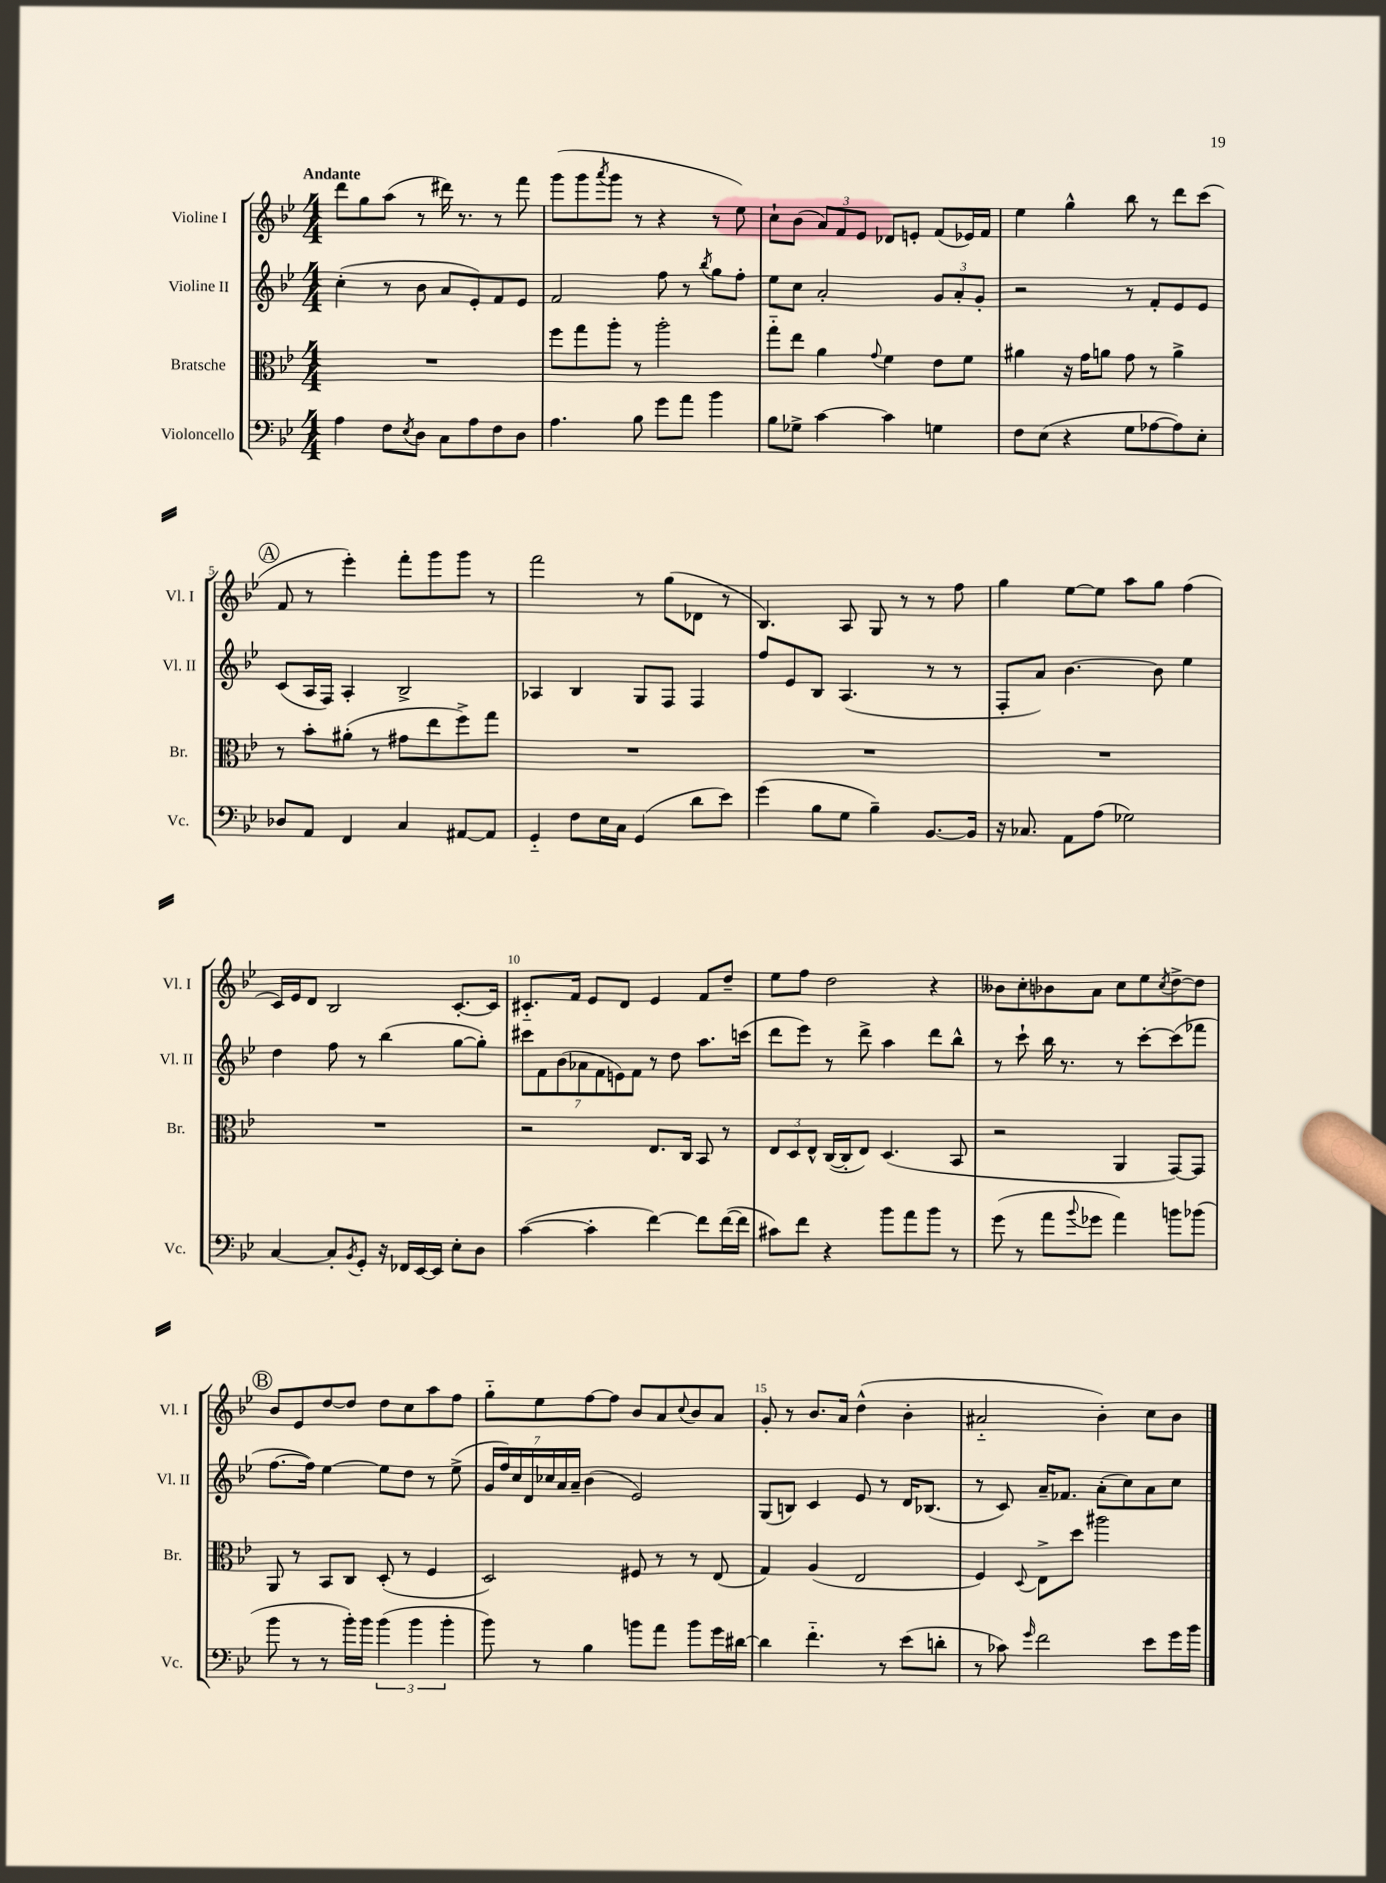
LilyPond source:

<<
\new StaffGroup <<
\new Staff = "s0" \with { instrumentName = "Violine I" shortInstrumentName = "Vl. I" } {
    \clef treble \key bes \major \numericTimeSignature \time 4/4 \tempo "Andante"
    d'''8 g''8 a''8( r8 dis'''16) r8. r8 f'''8 |
    g'''8( g'''8 \acciaccatura { a'''8 } g'''8 r8 r4 r8 ees''8) |
    c''8-! bes'8( \tuplet 3/2 { a'8) f'8 ees'8 } des'8 e'8-. f'8( ees'16) f'16 |
    ees''4 g''4-^ bes''8 r8 d'''8 c'''8( |
    \mark \markup { \circle "A" } f'8 r8 ees'''4-.) f'''8-. g'''8 g'''8 r8 |
    f'''2 r8 g''8( des'8 r8 |
    bes4.) a8 g8 r8 r8 f''8 |
    g''4 ees''8~ ees''8 a''8 g''8 f''4( |
    c'16) ees'16 d'8 bes2 c'8.~-. c'16 |
    cis'8.-_ f'16 ees'8 d'8 ees'4 f'8 d''8-- |
    ees''8 f''8 d''2 r4 |
    beses'8 c''8-. bes'8 a'8 c''8 ees''8 \acciaccatura { c''8 } d''8~-> d''8 |
    \mark \markup { \circle "B" } bes'8 ees'8 d''8~ d''8 d''8 c''8 a''8 f''8 |
    g''8-_ ees''8 f''8~ f''8 bes'8 a'8 \appoggiatura { c''8 } bes'8 a'8 |
    g'8-. r8 bes'8. a'16 d''4-^( bes'4-. |
    ais'2-_ bes'4-.) c''8 bes'8 \bar "|." |
}
\new Staff = "s1" \with { instrumentName = "Violine II" shortInstrumentName = "Vl. II" } {
    \clef treble \key bes \major \numericTimeSignature \time 4/4
    c''4-.( r8 bes'8 a'8 ees'8-.) f'8 ees'8 |
    f'2 f''8 r8 \acciaccatura { bes''8 } g''8 f''8-. |
    ees''8 c''8 a'2-. \tuplet 3/2 { g'8 a'8-. g'8-. } |
    r2 r8 f'8-. ees'8 ees'8 |
    \mark \markup { \circle "A" } c'8( a16 f16) a4-. bes2-> |
    aes4 bes4 g8 f8 f4 |
    f''8 ees'8 bes8 a4.( r8 r8 |
    f8-. a'8) bes'4.~ bes'8 ees''4 |
    d''4 f''8 r8 bes''4( g''8~ g''8-.) |
    \tuplet 7/4 { cis'''8 f'8 bes'8( aes'8 f'8 e'8) f'8 } r8 d''8 a''8. c'''16( |
    d'''8 ees'''8) r8 d'''8-> a''4 d'''8 bes''8-^ |
    r8 c'''8-! bes''16 r8. r8 c'''8~-. c'''8( fes'''8 |
    \mark \markup { \circle "B" } f''8.~ f''16) ees''4~ ees''8 d''8 r8 ees''8->( |
    \tuplet 7/4 { g'16 f''16) c''16 d'16 ces''16 a'16 a'16-- } bes'4( ees'2) |
    g8( b8) c'4 ees'8 r8 d'16 bes8.( |
    r8 c'8) a'16-- fes'8. a'8-.( c''8) a'8 c''8 \bar "|." |
}
\new Staff = "s2" \with { instrumentName = "Bratsche" shortInstrumentName = "Br." } {
    \clef alto \key bes \major \numericTimeSignature \time 4/4
    R1 |
    f''8 g''8 a''8-. r8 a''2-. |
    g''8-_ ees''8 a'4 \appoggiatura { g'8 } f'4 ees'8 f'8 |
    ais'4 r16 g'16 a'8 g'8 r8 a'4-> |
    \mark \markup { \circle "A" } r8 bes'8-. ais'8-.( r8 gis'8 ees''8 f''8->) g''8 |
    R1 |
    R1 |
    R1 |
    R1 |
    r2 ees8. c16 bes,8 r8 |
    \tuplet 3/2 { ees8 d8 ees8-^ } c16~( c16-. ees8) d4.( bes,8 |
    r2 a,4 g,8~) g,8 |
    \mark \markup { \circle "B" } a,8 r8 bes,8 c8 d8-.( r8 f4 |
    d2) fis8 r8 r8 ees8( |
    g4) a4( ees2 |
    f4) \appoggiatura { d8 } ees8-> d''8 ais''2 \bar "|." |
}
\new Staff = "s3" \with { instrumentName = "Violoncello" shortInstrumentName = "Vc." } {
    \clef bass \key bes \major \numericTimeSignature \time 4/4
    a4 f8 \acciaccatura { ees8 } d8 c8 a8 f8 d8 |
    a4. bes8 g'8 a'8 bes'4 |
    bes8 ges8-> c'4~ c'4 g4 |
    f8 ees8( r4 g8 aes8~ aes8) ees8-. |
    \mark \markup { \circle "A" } des8 a,8 f,4 c4 ais,8~ ais,8 |
    g,4-_ f8 ees16 c16 g,4( d'8 ees'8) |
    g'4( bes8 g8 bes4--) bes,8.~ bes,16 |
    r16 ces8. a,8 a8( ges2) |
    c4~ c8-. \acciaccatura { bes,8 } g,8-. r16 fes,16 ees,16~ ees,16 ees8-. d8 |
    c'4~( c'4-. f'4~) f'8 f'16~( f'16 |
    cis'8) f'8 r4 bes'8 a'8 bes'8 r8 |
    g'8( r8 a'8 \appoggiatura { bes'8 } ges'8 a'4) b'8 bes'8( |
    \mark \markup { \circle "B" } bes'8 r8 r8 bes'16-.) bes'16 \tuplet 3/2 { bes'4( bes'4 bes'4-. } |
    bes'8) r8 bes4 b'8 a'8 b'8 g'16 dis'16~ |
    dis'4 f'4.-_ r8 ees'8( d'8-. |
    r8 ces'8) \grace { g'16 } f'2 ees'8 g'16 bes'16 \bar "|." |
}
>>
>>
\layout { \context { \Score \override BarNumber.break-visibility = ##(#f #t #t) barNumberVisibility = #(every-nth-bar-number-visible 5) } }
